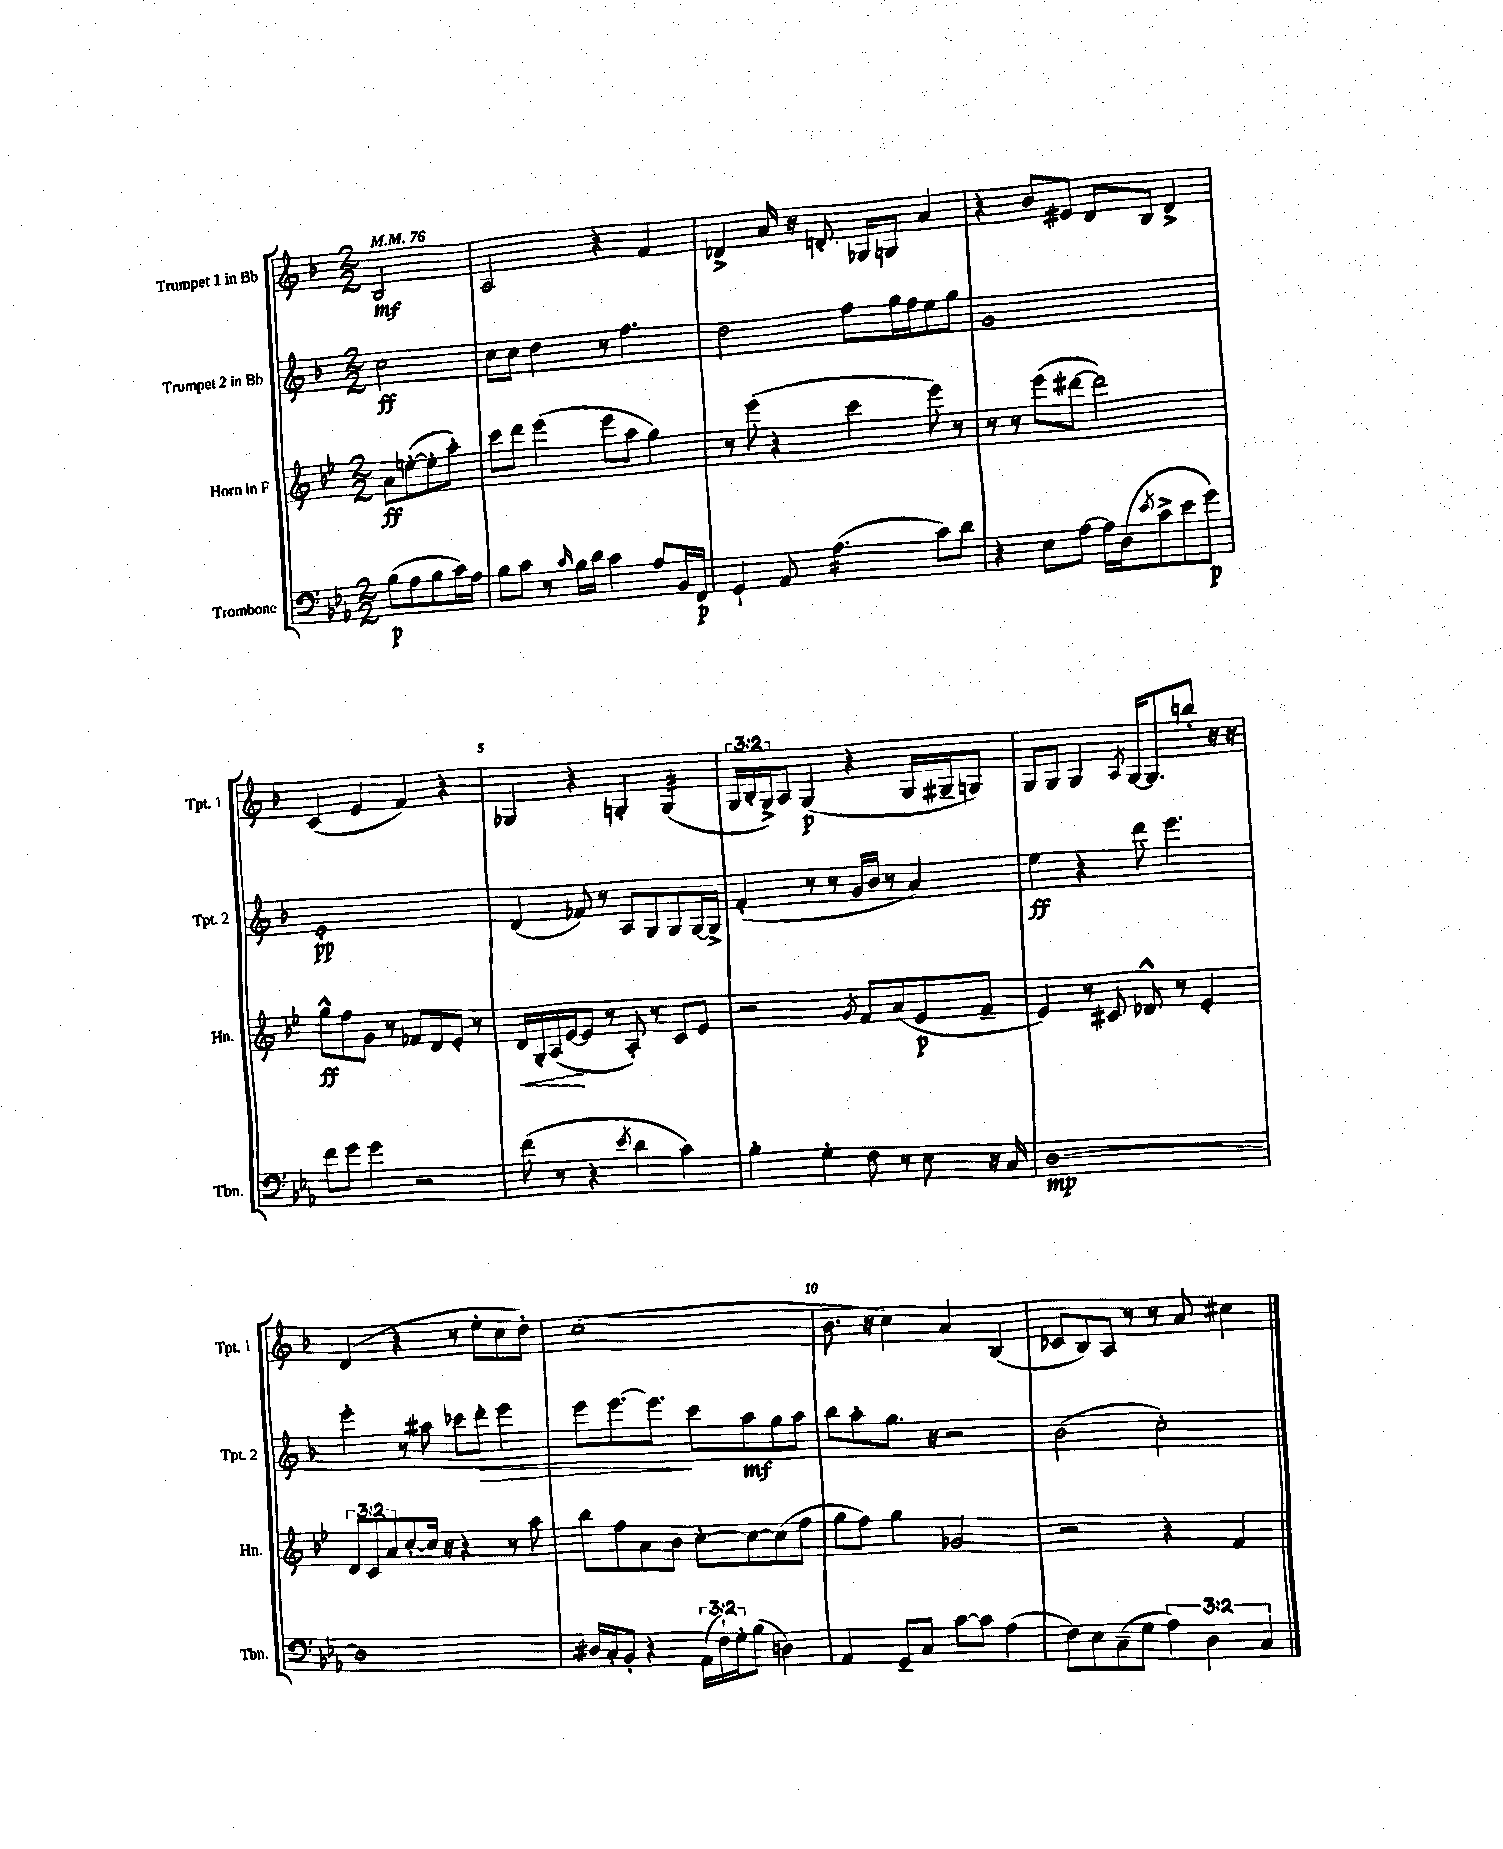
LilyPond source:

<<
\new StaffGroup <<
\new Staff = "s0" \with { instrumentName = "Trumpet 1 in Bb" shortInstrumentName = "Tpt. 1" } {
    \clef treble \key f \major \numericTimeSignature \time 2/2 \override Staff.TupletNumber.text = #tuplet-number::calc-fraction-text \partial 2 \tempo 4 = 76
    bes2\mf |
    a2 r4 f'4 |
    des'4-> a'16 r16 d'8.-. ges16 g8 a'4 |
    r4 bes'8 eis'8 d'8 bes8 d'4-> |
    c'4( e'4 f'4) r4 |
    ges4 r4 g4-. g4:32( |
    \tuplet 3/2 { g16 bes16-. g16->) } a8 g4\p( r4 g16 gis16-- g8) |
    g8 g8 g4 \acciaccatura { a8 } g16~ g8. b''8-. r16 r16 |
    d'4( r4 r8 e''8-. c''8 d''8-.) |
    c''1( |
    bes'8. r16 c''4) a'4 bes4( |
    ces'8 bes8) a8 r8 r8 a'8 cis''4 \bar "|." |
}
\new Staff = "s1" \with { instrumentName = "Trumpet 2 in Bb" shortInstrumentName = "Tpt. 2" } {
    \clef treble \key f \major \numericTimeSignature \time 2/2 \partial 2
    c''2\ff |
    c''8 c''8 d''4 r8 f''4. |
    d''2 f''8 g''16 f''16 e''8 g''8 |
    g'1 |
    e'1-.\pp |
    d'4( fes'8) r8 a8 g8 g8 g16~ g16-> |
    f'4-.( r8 r8 g'16 bes'16 r8 a'4) |
    e''4\ff r4 d'''8 e'''4. |
    e'''4-. r8 ais''8 ces'''8 d'''8-.\> e'''4 |
    e'''8 e'''8.~ e'''8.\! c'''8 a''8\mf g''8 a''8 |
    bes''8 a''8-. g''8. r16 r2 |
    bes'2( c''2-.) \bar "|." |
}
\new Staff = "s2" \with { instrumentName = "Horn in F" shortInstrumentName = "Hn." } {
    \clef treble \key bes \major \numericTimeSignature \time 2/2 \override Staff.TupletNumber.text = #tuplet-number::calc-fraction-text \partial 2
    a'8\ff e''8~-.( e''8-. a''8-.) |
    c'''8 d'''8 ees'''4( ees'''8 a''8 g''4) |
    r8 ees'''8( r4 c'''4 ees'''8) r8 |
    r8 r8 ees'''8( dis'''8~ dis'''2) |
    g''8-^\ff f''8 g'8 r8 fes'8 d'8 ees'8-. r8 |
    d'16\< g16-. a16( ees'16~\! ees'8 r8 a8-.) r8 c'8 ees'8 |
    r2 \acciaccatura { g'8 } f'8 a'8( ees'8\p f'8-- |
    ees'4) r8 cis'8 des'8-^ r8 ees'4-. |
    \tuplet 3/2 { d'8 c'8 a'8 } c''8~-. c''16 r16 r4 r8 a''8 |
    bes''8 f''8 a'8 bes'8 c''8~-. c''8~ c''8( f''8 |
    g''8 f''8) g''4 ges'2 |
    r2 r4 f'4 \bar "|." |
}
\new Staff = "s3" \with { instrumentName = "Trombone" shortInstrumentName = "Tbn." } {
    \clef bass \key ees \major \numericTimeSignature \time 2/2 \override Staff.TupletNumber.text = #tuplet-number::calc-fraction-text \partial 2
    bes8\p( aes8 bes8 c'16) aes16 |
    bes8 c'8 r8 \grace { c'16 } bes16 d'16 c'4 aes8 bes,16 f,16\p |
    g,4-! aes,8 aes4.:16( c'8) d'8 |
    r4 ees8 aes8~ aes16 d16( \acciaccatura { ees'8 } c'8-> ees'8 g'8\p) |
    f'8 g'8 g'4 r2 |
    f'8( r8 r4 \acciaccatura { ees'8 } d'4 c'4) |
    bes4-. g4-. f8 r8 ees8 r16 c16 |
    d1~\mp |
    d1 |
    dis16 c16-. bes,8-. r4 \tuplet 3/2 { aes,16( f16-!) g16-. } bes8( d4) |
    aes,4 g,8-- c8 c'8~ c'8 aes4( |
    f8) ees8 c8--( g8 \tuplet 3/2 { aes4) d4 c4 } \bar "|." |
}
>>
>>
\layout { \context { \Score \override BarNumber.break-visibility = ##(#f #t #t) barNumberVisibility = #(every-nth-bar-number-visible 5) } }
